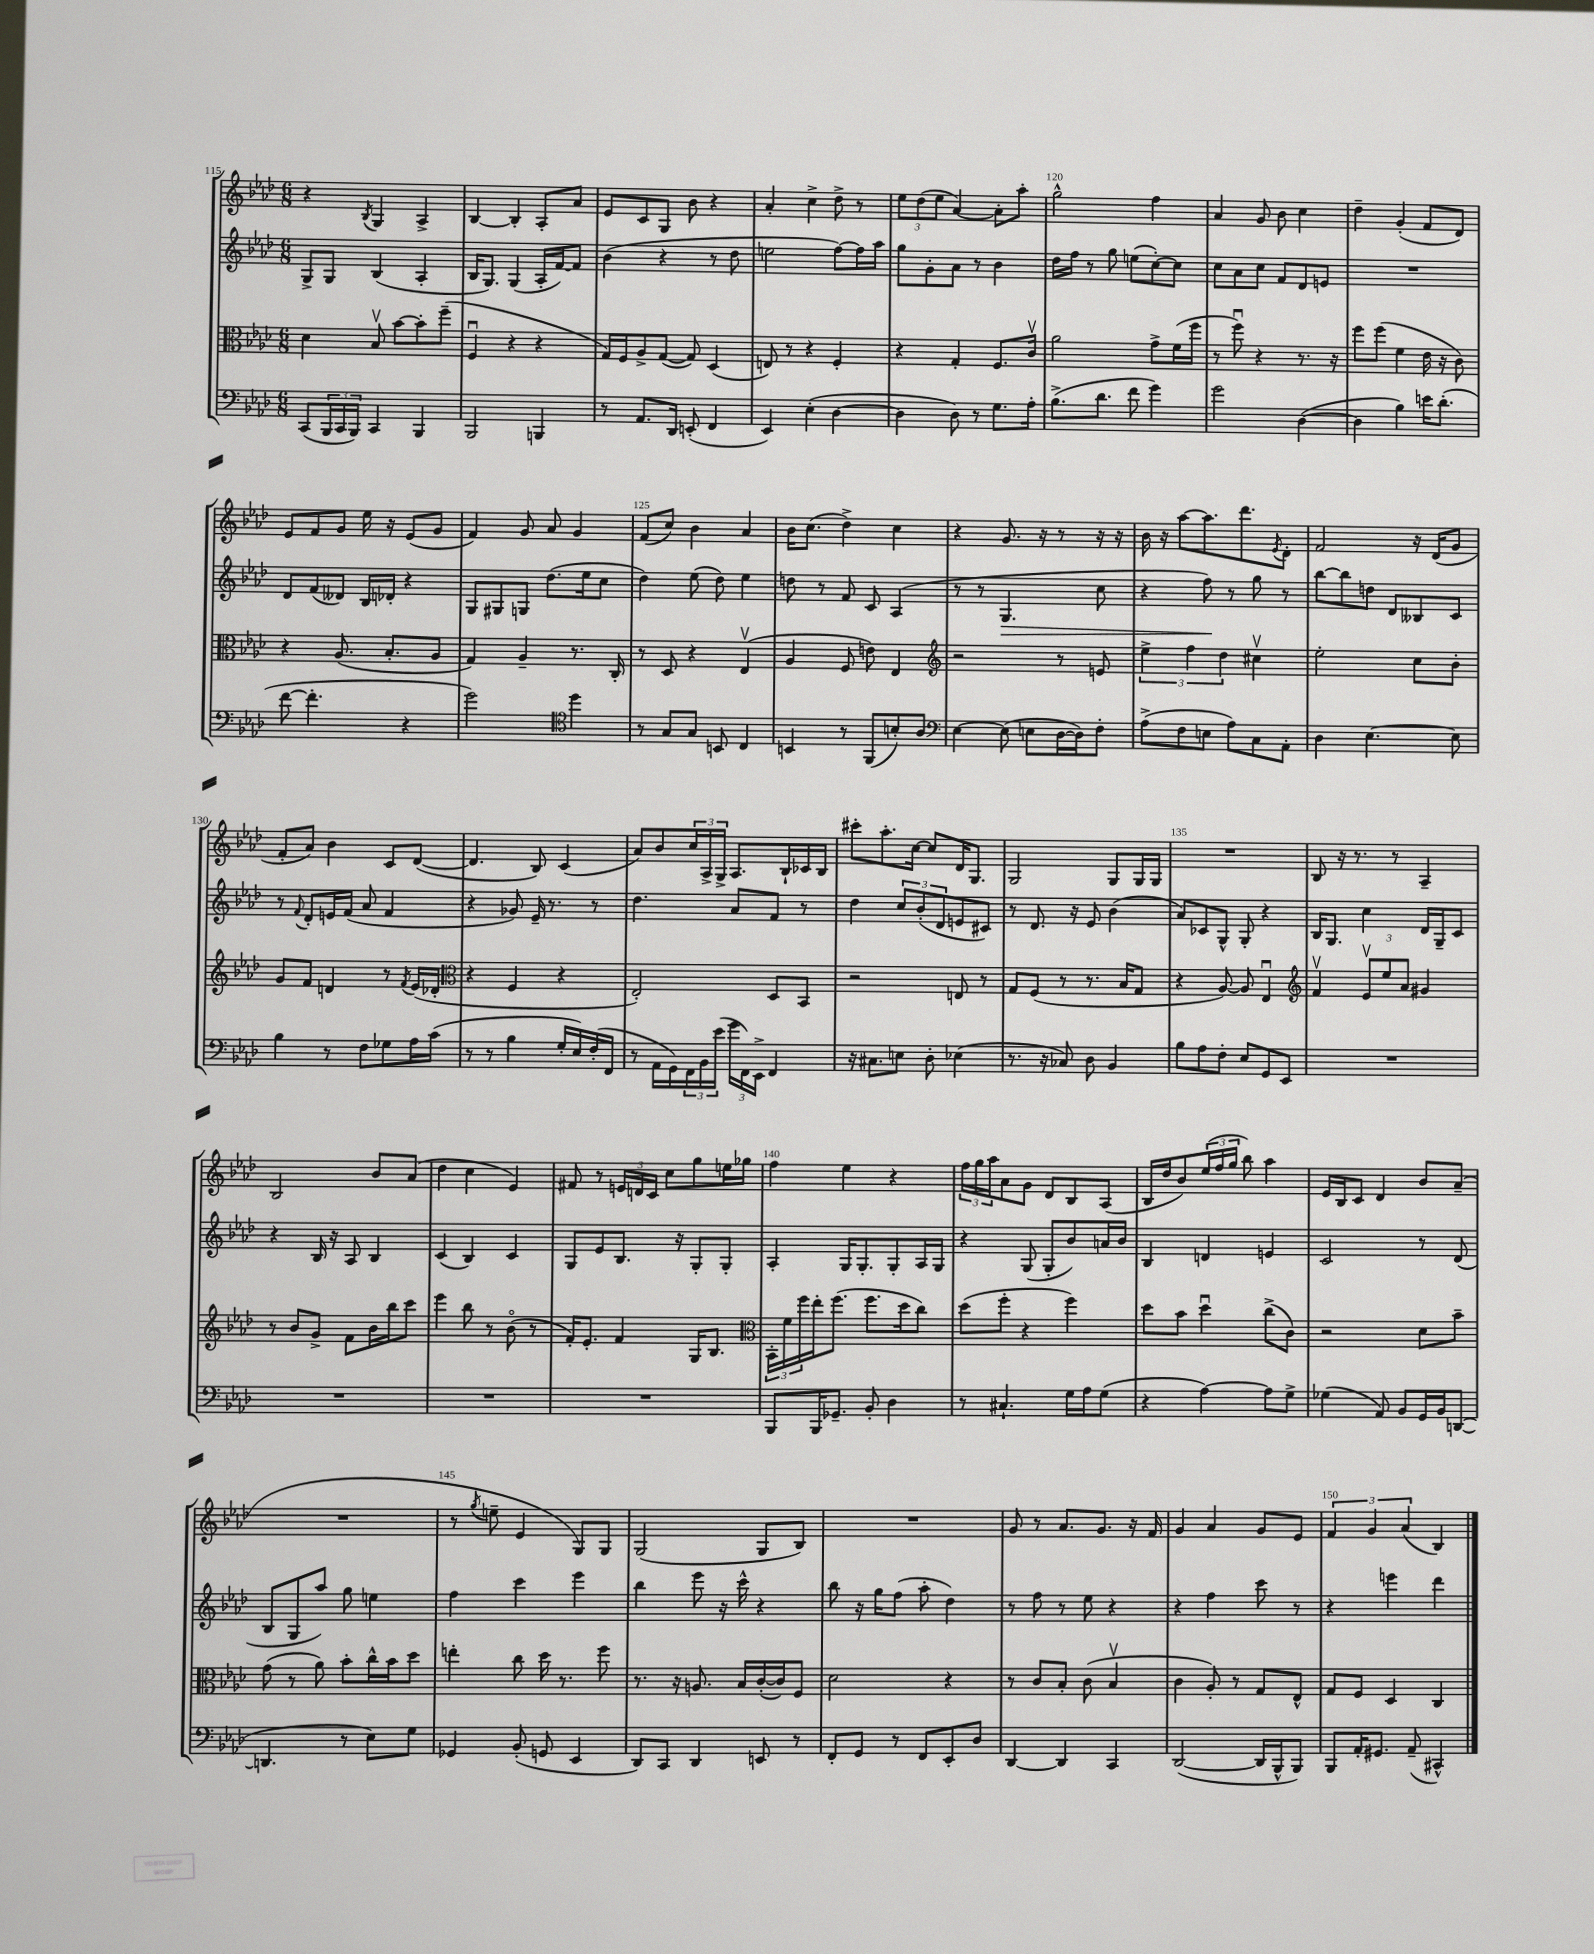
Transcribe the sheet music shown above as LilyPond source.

<<
\new StaffGroup <<
\new Staff = "s0" {
    \clef treble \key aes \major \numericTimeSignature \time 6/8
    r4 \acciaccatura { bes8 } g4 aes4-> |
    bes4~ bes4-. aes8-. aes'8 |
    ees'8 c'8 g8 bes'8 r4 |
    aes'4-. c''4-> des''8-> r8 |
    \tuplet 3/2 { ees''8 des''8( ees''8 } aes'4~) aes'8-. aes''8-. |
    g''2-^ f''4 |
    aes'4 g'8 bes'8 c''4 |
    des''4-- g'4-.( f'8 des'8) |
    ees'8 f'8 g'8 ees''16 r16 ees'8( g'8 |
    f'4) g'8 aes'8 g'4 |
    f'8( c''8) bes'4 aes'4 |
    bes'16 c''8.( des''4->) c''4 |
    r4 g'8. r16 r8 r16 r16 |
    bes'16 r16 aes''8~ aes''8. des'''8. \acciaccatura { ees'8 } des'8-. |
    f'2 r16 des'16( g'8 |
    f'8-. aes'8) bes'4 c'8 des'8~( |
    des'4. bes8) c'4( |
    aes'8) bes'8 \tuplet 3/2 { c''16 aes16-> g16-> } aes8. bes16-! ces'16 bes16 |
    cis'''8-. aes''8.-. c''16~ c''8 des'16 g8. |
    g2 g8 g16 g16 |
    R2. |
    bes8 r16 r8. r8 aes4-- |
    bes2 bes'8 aes'8( |
    des''4 c''4 ees'4) |
    fis'8 r8 \tuplet 3/2 { e'16 d'16 c'16 } c''8 g''8 e''16 ges''16 |
    f''4 ees''4 r4 |
    \tuplet 3/2 { f''16 g''16 aes''16 } aes'8 g'8 des'8 bes8 aes8( |
    bes16 des''16 bes'8) \tuplet 3/2 { ees''16( f''16 g''16 } bes''8) aes''4 |
    ees'16 bes16 c'8 des'4 bes'8 aes'8--( |
    R2. |
    r8 \acciaccatura { g''8 } e''8-- ees'4 g8) g8 |
    g2( g8 bes8) |
    R2. |
    g'8 r8 aes'8. g'8. r16 f'16 |
    g'4 aes'4 g'8 ees'8 |
    \tuplet 3/2 { f'4 g'4 aes'4( } bes4) \bar "|." |
}
\new Staff = "s1" {
    \clef treble \key aes \major \numericTimeSignature \time 6/8
    g8-> g8 bes4( aes4-. |
    bes16 g8.) g4( aes16-. f'16~) f'8 |
    bes'4( r4 r8 des''8 |
    e''2 f''8~) f''16 aes''16 |
    g''8 g'8-. aes'8 r8 bes'4 |
    des''16 f''16 r8 g''8 e''8( c''8~-.) c''8 |
    c''8 aes'8 c''8 f'8 des'8 e'8 |
    R2. |
    des'8 f'8( deses'8) bes16 des'16-. r4 |
    g8 gis8 g8 des''8.( ees''16 c''8 |
    des''4) ees''8( des''8) ees''4 |
    d''8 r8 f'8 c'8 aes4( |
    r8 r8 g4.\> c''8 |
    r4 f''8\!) r8 g''8 r8 |
    bes''8~ bes''8 d''8 des'8 beses8 c'8 |
    r8 \appoggiatura { f'8 } des'8-. e'16 f'16( aes'8 f'4 |
    r4 ges'8) ees'16-- r8. r8 |
    des''4. aes'8 f'8 r8 |
    des''4 \tuplet 3/2 { c''8 bes'8-.( des'8 } e'8 cis'8) |
    r8 des'8. r16 ees'8 bes'4( |
    aes'8) ces'8 g8-^ g8-. r4 |
    bes16 g8. c''4 des'16 g16-- c'8 |
    r4 bes16 r16 aes8 bes4 |
    c'4( bes4) c'4 |
    g8 ees'8 bes8. r16 g8-. g8-. |
    aes4-. g16 g8.-. g8-. aes16 g16 |
    r4 g8( g8-. bes'8) a'16 bes'16 |
    bes4 d'4 e'4 |
    c'2 r8 des'8( |
    bes8 g8 aes''8) g''8 e''4 |
    f''4 c'''4 ees'''4 |
    bes''4 ees'''8 r16 c'''16-^ r4 |
    bes''8 r16 g''16 f''8( aes''8-. des''4) |
    r8 f''8 r8 ees''8 r4 |
    r4 f''4 c'''8 r8 |
    r4 e'''4 des'''4 \bar "|." |
}
\new Staff = "s2" {
    \clef alto \key aes \major \numericTimeSignature \time 6/8
    des'4 bes8\upbow bes'8~ bes'8-. f''8--( |
    f4\downbow r4 r4 |
    g16) f16 aes8-> g8~( g8) des4( |
    e8) r8 r4 f4-. |
    r4 g4-. f8. c'16\upbow |
    aes'2 g'8-> f'16( f''16 |
    r8 f''8\downbow) r4 r8. r16 |
    f''8 f''8( f'4 ees'16 r16 c'8) |
    r4 aes8.( bes8.-. aes8 |
    g4) aes4-- r8. c16-. |
    r8 des8 r4 ees4\upbow( |
    aes4 f8 e'8) ees4 |
    \clef treble r2 r8 e'8 |
    \tuplet 3/2 { ees''4-> f''4 des''4 } cis''4\upbow |
    ees''2-. c''8 bes'8-. |
    g'8 f'8 d'4 r8 \acciaccatura { f'8 } ees'16( des'16-. |
    \clef alto r4 f4 r4 |
    ees2-.) des8 bes,8 |
    r2 e8 r8 |
    g8 f8( r8 r8. bes16 g8 |
    r4 aes8~) aes8 ees4\downbow |
    \clef treble f'4\upbow \tuplet 3/2 { ees'8\upbow ees''8 aes'8 } gis'4 |
    r8 bes'8 g'8-> f'8 bes'16 bes''16 c'''8 |
    ees'''4 bes''8 r8 bes'8\flageolet( r8 |
    f'16-.) ees'8.-. f'4 g16 bes8. |
    \clef alto \tuplet 3/2 { bes,16-. f'16 f''16 } ees''16-. f''8.( f''8. des''16 c''8) |
    des''8( f''8-. r4 f''4) |
    des''8 bes'8 des''4\downbow c''8->( c'8) |
    r2 des'8 bes'8-- |
    g'8( r8 aes'8) bes'8-. c''16-^ bes'16 des''8 |
    e''4-. c''8 des''16 r8. f''8 |
    r8. r16 a8. bes16 c'16~-.( c'16) f8 |
    des'2 r4 |
    r8 c'8 bes8-. c'8( bes4\upbow |
    c'4 aes8-.) r8 g8 ees8-^ |
    g8 f8 des4 c4 \bar "|." |
}
\new Staff = "s3" {
    \clef bass \key aes \major \numericTimeSignature \time 6/8
    c,8( \tuplet 3/2 { bes,,16 c,16 bes,,16) } c,4 bes,,4 |
    bes,,2 b,,4 |
    r8 aes,8. des,16 e,8-.( f,4 |
    ees,4) ees4-.( des4~ |
    des4 des8) r8 g8. aes16-. |
    bes8.->( des'8. f'8 g'4) |
    g'2 des4~( |
    des4 bes4) e'16 des'8.-.( |
    f'8~ f'4.-. r4 |
    g'2) \clef tenor des''4 |
    r8 g8 g8 b,8 c4 |
    b,4 r8 f,8( b8-.) aes8 |
    \clef bass ees4~ ees8( e8 des16~ des16) f8-. |
    aes8->( f8 e8 aes8) c8 aes,8-. |
    des4 ees4.~ ees8 |
    bes4 r8 f8 ges8 aes16 c'16( |
    r8 r8 bes4 g16-. ees16) f16-.( f,16 |
    r8 aes,16 g,16) \tuplet 3/2 { f,16 bes,16 ees'16( } \tuplet 3/2 { g'16 f,16) ees,16-> } f,4 |
    r16 cis8. e8 des8-. ees4( |
    r8. r16 ces8) des8 bes,4 |
    bes8 aes8 f8-. ees8 g,8 ees,8 |
    R2. |
    R2. |
    R2. |
    R2. |
    bes,,8 bes,,16 ges,8.-- bes,8-. des4 |
    r8 cis4.-! g16 aes16 g8( |
    r4 aes4~) aes8 g8-> |
    ges4( aes,8) bes,8 g,16 bes,16 d,8~( |
    d,4. r8 ees8) g8 |
    ges,4 bes,8-.( g,8 ees,4 |
    des,8) c,8 des,4 e,8 r8 |
    f,8-. g,8 r8 f,8 ees,8-. des8 |
    des,4~ des,4 c,4 |
    des,2~( des,16 bes,,16-^ bes,,8) |
    bes,,8 aes,16-. gis,8. aes,8--( cis,4-^) \bar "|." |
}
>>
>>
\layout { \context { \Score currentBarNumber = #115 \override BarNumber.break-visibility = ##(#f #t #t) barNumberVisibility = #(every-nth-bar-number-visible 5) } }
